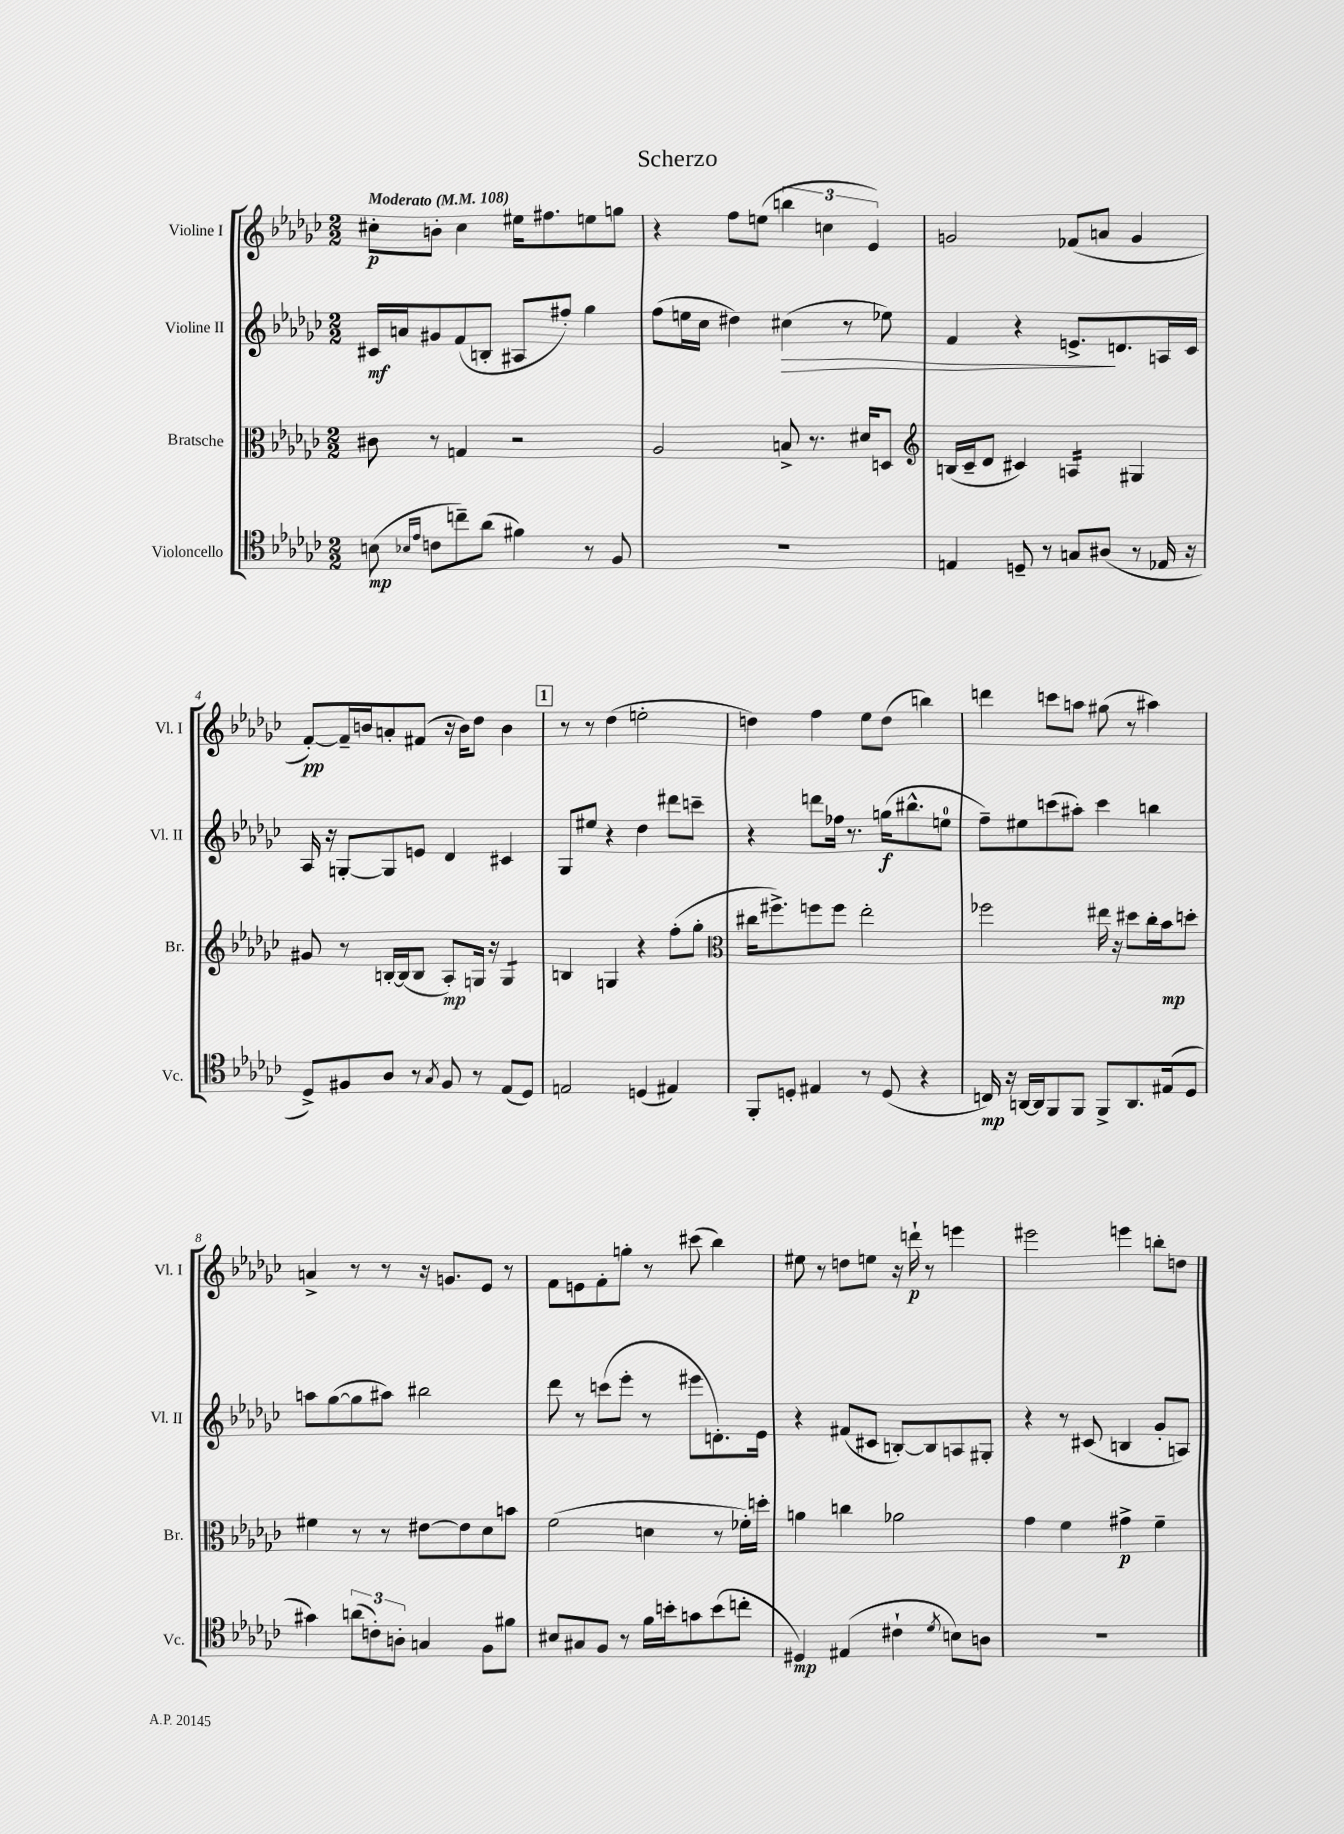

**kern	**dynam	**kern	**dynam	**kern	**dynam	**kern	**dynam
*part4	*part4	*part3	*part3	*part2	*part2	*part1	*part1
*staff4	*staff4	*staff3	*staff3	*staff2	*staff2	*staff1	*staff1
*I"Violoncello	*	*I"Bratsche	*	*I"Violine II	*	*I"Violine I	*
*I'Vc.	*	*I'Br.	*	*I'Vl. II	*	*I'Vl. I	*
*clefC4	*	*clefC3	*	*clefG2	*	*clefG2	*
*k[b-e-a-d-g-c-]	*	*k[b-e-a-d-g-c-]	*	*k[b-e-a-d-g-c-]	*	*k[b-e-a-d-g-c-]	*
*M2/2	*	*M2/2	*	*M2/2	*	*M2/2	*
*MM108	*	*MM108	*	*MM108	*	*MM108	*
=1	=1	=1	=1	=1	=1	=1	=1
!	!	!	!	!	!	!LO:TX:a:B:t=Moderato	!
(8Bn\	mp	8c#X\	.	16c#X/LL	mf	8cc#X'\L	p
.	.	.	.	16an/J	.	.	.
16qqB-X/LL	.	.	.	.	.	.	.
16qqe-/JJ	.	.	.	.	.	.	.
8cn\L	.	8r	.	8g#X/	.	8bn'\J	.
8ccn~\)	.	4Gn/	.	(8f/	.	4cc#\	.
(8a-\J	.	.	.	8Bn'/J	.	.	.
4f#X\)	.	2r	.	8A#X/L	.	16ee#X\KL	.
.	.	.	.	.	.	8.ff#X\	.
.	.	.	.	8ff#X'/J)	.	.	.
8r	.	.	.	4gg-\	.	8een\	.
8F/	.	.	.	.	.	8ggn\J	.
=2	=2	=2	=2	=2	=2	=2	=2
1r	.	2A-/	.	(8ff\L	.	4r	.
.	.	.	.	16een\L	.	.	.
.	.	.	.	16cc-\JJ	.	.	.
.	.	.	.	4dd#X\)	.	8ff\L	.
.	.	.	.	.	.	(8een\J	.
!	!	!	!	!	!LO:HP:b	!	!
.	.	8Bn^/	.	(4cc#X\	>	6bbn\	.
.	.	8.r	.	.	.	.	.
.	.	.	.	.	.	6ccn\	.
.	.	.	.	8r	.	.	.
.	.	16d#X/KL	.	.	.	.	.
.	.	.	.	.	.	6e-/)	.
.	.	8Dn/J	.	8ee-X\)	.	.	.
=3	=3	=3	=3	=3	=3	=3	=3
*	*	*clefG2	*	*	*	*	*
4En/	.	(16Bn/LL	.	4f/	.	2gn/	.
.	.	16c-~/J	.	.	.	.	.
.	.	8d-/J	.	.	.	.	.
8Dn~/	.	4c#X/)	.	4r	.	.	.
8r	.	.	.	.	.	.	.
*	*	*tremolo	*	*	*	*	*
8Gn/L	.	16An/LL	.	8.en^/L	.	(8f-X/L	.
.	.	16An/	.	.	.	.	.
(8A#X/J	.	16An/	.	.	.	8an/J	.
.	.	16An/JJ	.	8.dn/	]	.	.
*	*	*Xtremolo	*	*	*	*	*
8r	.	4G#X/	.	.	.	4g/	.
16E-X/	.	.	.	16An/L	.	.	.
16r	.	.	.	16c-/JJ	.	.	.
!!LO:LB:g=z
=4	=4	=4	=4	=4	=4	=4	=4
8D-^/L)	.	8g#X/	.	16A-/	.	[8f'/L)	pp
.	.	.	.	16r	.	.	.
8F#X/	.	8r	.	[8Gn'/L	.	16f~/L]	.
.	.	.	.	.	.	16bn/J	.
8A-/J	.	[16Bn'/LL	.	8G/]	.	8an'/	.
.	.	(16B/J]	.	.	.	.	.
8r	.	8B/J	.	8en/J	.	(8f#X/J	.
8qG-/	.	.	.	.	.	.	.
8F#/	.	8A-'/L)	mp	4d-/	.	16r	.
.	.	.	.	.	.	16b\KL)	.
8r	.	16Gn/Jk	.	.	.	8dd-\J	.
.	.	16r	.	.	.	.	.
*	*	*tremolo	*	*	*	*	*
(8E-/L	.	8G/L	.	4c#X/	.	4b\	.
8D-/J)	.	8G/J	.	.	.	.	.
*	*	*Xtremolo	*	*	*	*	*
!!LO:REH:place=s1:t=1
=5	=5	=5	=5	=5	=5	=5	=5
2En/	.	4Bn/	.	8G-/L	.	8r	.
.	.	.	.	8ee#X/J	.	8r	.
.	.	4Gn/	.	4r	.	(4dd-\	.
(4Dn/	.	4r	.	4dd-\	.	2een'\	.
4E#X/)	.	(8ff'\L	.	8ddd#X\L	.	.	.
.	.	8gg-'\J	.	8cccn~\J	.	.	.
=6	=6	=6	=6	=6	=6	=6	=6
*	*	*clefC3	*	*	*	*	*
8FF'/L	.	16cc#X\KL	.	4r	.	4ddn\)	.
.	.	8.ff#X^\)	.	.	.	.	.
8Dn'/J	.	.	.	.	.	.	.
4E#X/	.	8ffn\	.	8dddn\L	.	4ff\	.
.	.	8ff\J	.	16ff-X\Jk	.	.	.
.	.	.	.	8.r	.	.	.
8r	.	2ee-'\	.	.	.	8ee-\L	.
(8D/	.	.	.	(16ggn\KL	f	(8dd\J	.
.	.	.	.	8.bb#X^^\	.	.	.
4r	.	.	.	.	.	4bbn\)	.
.	.	.	.	8een\J	.	.	.
=7	=7	=7	=7	=7	=7	=7	=7
16Cn/)	mp	2ff-X\	.	8ff~\L)	.	4dddn\	.
16r	.	.	.	.	.	.	.
[16AAn/LL	.	.	.	8ee#X\	.	.	.
16AA/J]	.	.	.	.	.	.	.
8FF/	.	.	.	(8cccn\	.	8cccn\L	.
8FF/J	.	.	.	8aa#X'\J)	.	8aan\J	.
8FF^/L	.	16ee#X\	.	4ccc\	.	(8gg#X\	.
.	.	16r	.	.	.	.	.
8.AA/	.	8dd#X\L	.	.	.	8r	.
.	.	16cc-'\L	.	4bbn\	.	4aa#X\)	.
(16E#X/k	.	16b-\J	mp	.	.	.	.
8D-/J	.	8ddn'\J	.	.	.	.	.
!!LO:LB:g=z
=8	=8	=8	=8	=8	=8	=8	=8
4g#X\)	.	4f#X\	.	8aan\L	.	4an^/	.
.	.	.	.	([8gg-\	.	.	.
(12an\L	.	8r	.	8gg-\]	.	8r	.
12cn'\)	.	.	.	.	.	.	.
.	.	8r	.	8aa#X\J)	.	8r	.
12An'\J	.	.	.	.	.	.	.
4Gn/	.	[8e#X\L	.	2bb#X\	.	16r	.
.	.	.	.	.	.	8.gn/L	.
.	.	8e#\]	.	.	.	.	.
8F\L	.	8d-\	.	.	.	8e-/J	.
8f#X\J	.	8bn\J	.	.	.	8r	.
=9	=9	=9	=9	=9	=9	=9	=9
8B#X/L	.	(2f\	.	8ddd-\	.	8f\L	.
8G#X/	.	.	.	8r	.	8en\	.
8F/J	.	.	.	(8cccn\L	.	8f'\	.
8r	.	.	.	8eee-'\J	.	8ggn'\J	.
16f\LL	.	4dn\	.	8r	.	8r	.
16bn'\J	.	.	.	.	.	.	.
8gn\	.	.	.	8eee#X\L	.	(8ccc#X\	.
(8b\	.	8r	.	8.dn'\)	.	4bb-\)	.
8ccn'\J	.	16f-X'\LL)	.	.	.	.	.
.	.	16ddn'\JJ	.	16e-\Jk	.	.	.
=10	=10	=10	=10	=10	=10	=10	=10
4D#X/)	mp	4an\	.	4r	.	8ee#X\	.
.	.	.	.	.	.	8r	.
(4E#X/	.	4ccn\	.	(8f#X/L	.	8ddn\L	.
.	.	.	.	8c#X/J	.	8een\J	.
4c#X`\	.	2a-X\	.	[8Bn'/L)	.	16r	.
.	.	.	.	.	.	16dddn`\	p
.	.	.	.	8B/]	.	8r	.
8qd-/	.	.	.	.	.	.	.
8Bn\L)	.	.	.	8An/	.	4eeen\	.
8An\J	.	.	.	8G#X'/J	.	.	.
=11	=11	=11	=11	=11	=11	=11	=11
1r	.	4g-\	.	4r	.	2eee#X\	.
.	.	4f\	.	8r	.	.	.
.	.	.	.	(8c#X/	.	.	.
.	.	4g#X^\	p	4Bn/	.	4eeen\	.
.	.	4f~\	.	8g-'/L	.	8bbn'\L	.
.	.	.	.	8An/J)	.	8ddn\J	.
==	==	==	==	==	==	==	==
*-	*-	*-	*-	*-	*-	*-	*-
